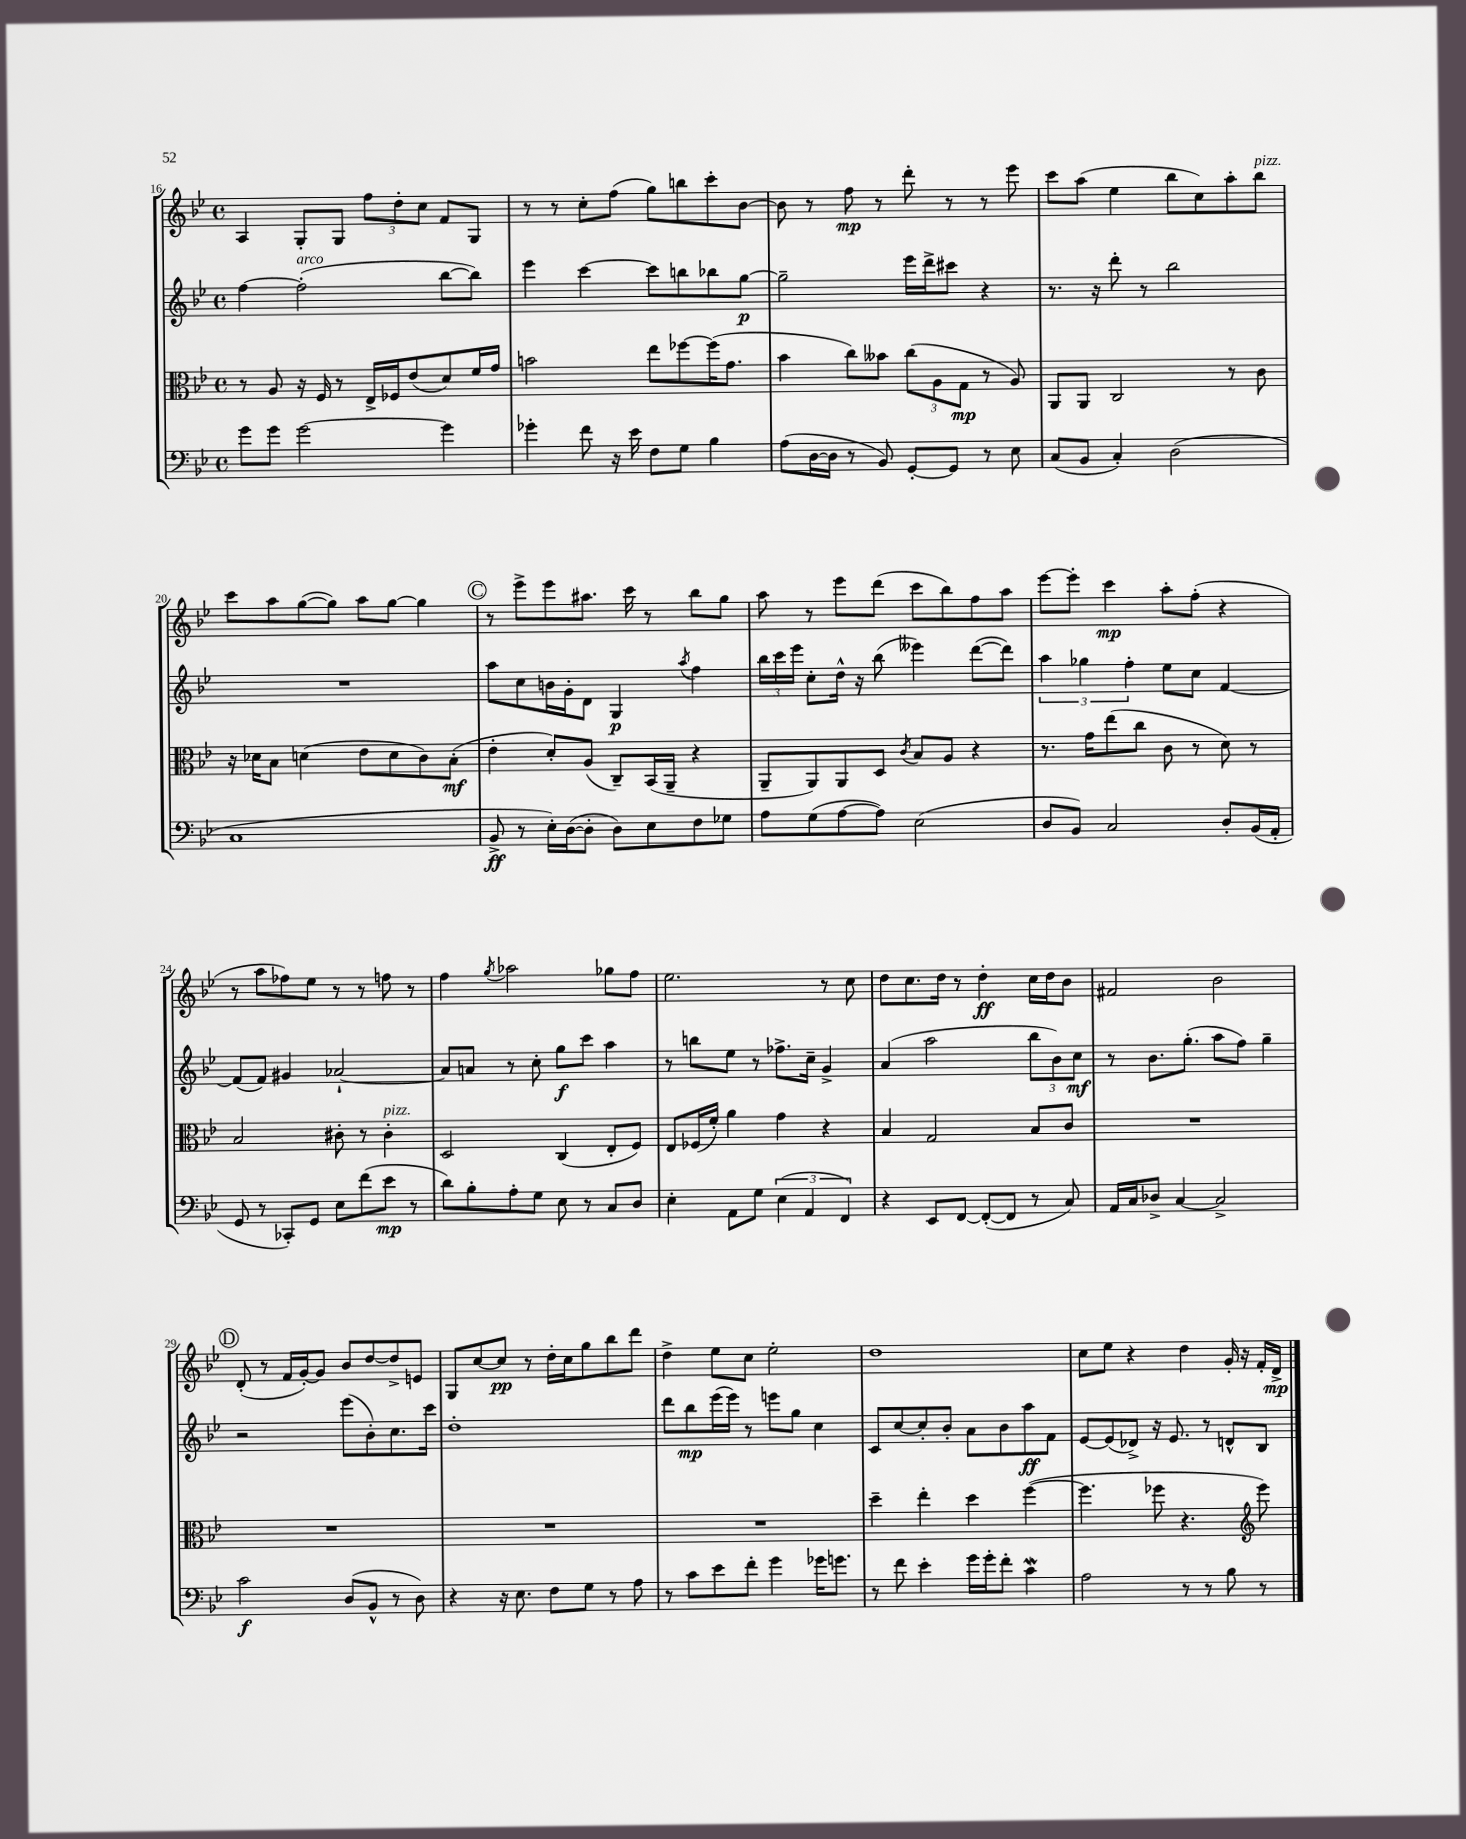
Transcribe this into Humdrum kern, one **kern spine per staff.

**kern	**kern	**kern	**kern
*staff4	*staff3	*staff2	*staff1
*clefF4	*clefC3	*clefG2	*clefG2
*k[b-e-]	*k[b-e-]	*k[b-e-]	*k[b-e-]
*M4/4	*M4/4	*M4/4	*M4/4
*met(c)	*met(c)	*met(c)	*met(c)
8g\L	8r	[4ff\	4A/
8g\J	8A/	.	.
[2g\	16r	(2ff'\]	8G'/L
.	16F/	.	.
.	8r	.	8G/J
.	16E-^/LL	.	12ff\L
.	16F-/J	.	.
.	.	.	12dd'\
.	(8e-/	.	.
.	.	.	12cc\J
4g\]	8d/)	[8bb-\L	8f/L
.	16f/L	8bb-\]J)	8G/J
.	16g/JJ	.	.
=	=	=	=
4g-'\	2b\	4eee-\	8r
.	.	.	8r
8f\	.	[4ccc\	8cc'\L
16r	.	.	(8ff\J
16e-\	.	.	.
8F\L	8ee-\L	8ccc\]L	8gg\L)
8G\J	[8ff-\	8bb\	8bb\
4B-\	(16ff-\]K	8bb-\	8ccc'\
.	8.g\J	.	.
.	.	[8gg\J	[8b-\J
=	=	=	=
(8A\L	4b-\	2gg~\]	8b-\]
[16D\L	.	.	8r
16D\]JJ	.	.	.
8r	8cc\L)	.	8ff\
8BB-/)	8b--\J	.	8r
[8GG'/L	(12cc\L	16eee-\LL	8ddd'\
.	.	16ddd^\J	.
.	12A\	.	.
8GG/]J	.	8ccc#\J	8r
.	12G\J	.	.
8r	8r	4r	8r
8E-\	8A/)	.	8eee-\
=	=	=	=
(8C/L	8AA/L	8.r	8ccc\L
8BB-/J	8AA/J	.	(8aa\J
.	.	16r	.
4C'/)	2C/	8ddd'\	4ee-\
.	.	8r	.
(2D\	.	2bb-\	8bb-\L
.	.	.	8cc\)
.	8r	.	8aa'\
.	8c\	.	8bb-\J
=	=	=	=
1C	16r	1r	8ccc\L
.	16d-\LK	.	.
.	8B-\J	.	8aa\
.	(4d\	.	([8gg\
.	.	.	8gg\]J)
.	8e-\L	.	8aa\L
.	8d\	.	[8gg\J
.	8c\)	.	4gg\]
.	(8B-'\J	.	.
=	=	=	=
8BB-^/	4e-'\	8aa\L	8r
8r	.	8cc\	8eee-^\L
16E-'\LL)	8d'/L)	16b\L	8eee-\
([16D\J	.	16g'\J	.
8D'\]J	(8A/J	8d\J	8.aa#\J
8D\L)	8C~/L)	4G/	.
.	.	.	16ccc\
8E-\	(16BB-/L	.	8r
.	16AA~/JJ	.	.
.	.	8qaa/	.
8F\	4r	4ff\	8bb-\L
8G-\J	.	.	8gg\J
=	=	=	=
8A\L	8AA~/L	24bb-\LL	8aa\
.	.	24ccc\	.
.	.	24eee-\JJ	.
(8G\	8AA/)	8cc'\L	8r
[8A\	8AA/	16dd^^\Jk	8eee-\L
.	.	16r	.
8A\]J)	8D/J	(8bb-\	(8ddd\J
.	8qc/	.	.
(2E-\	8B-/L	4eee--\)	8ccc\L
.	8A/J	.	8bb-\)
.	4r	([8ddd\L	8ff\
.	.	8ddd\]J)	8aa\J
=	=	=	=
8D/L	8.r	6aa\	[8eee-\L
8BB-/J)	.	.	8eee-'\]J
.	.	6gg-\	.
.	16g\LK	.	.
2C/	(8ee-\	.	4ccc\
.	.	6ff'\	.
.	8cc\J	.	.
.	8c\	8ee-\L	8aa'\L
.	8r	8cc\J	(8ff'\J
8D'/L	8d\)	[4f/	4r
(16BB-/L	8r	.	.
16AA'/JJ	.	.	.
=	=	=	=
8GG/	2B-/	(8f/]L	8r
8r	.	8f/J)	8aa\L
8CC-'/L)	.	4g#/	8ff-\)
8GG/J	.	.	8ee-\J
8E-\L	8c#'\	[2a-`/	8r
(8f\	8r	.	8r
8e-\J	4c#'\	.	8ff\
8r	.	.	8r
=	=	=	=
8d\L)	2D/	8a-/]L	4ff\
8B-'\	.	8a/J	.
.	.	.	8qgg/
8A'\	.	8r	2aa-\
8G\J	.	8cc'\	.
8E-\	(4C/	8gg\L	.
8r	.	8ccc\J	.
8C/L	8E-'/L	4aa\	8gg-\L
8D/J	8F/J)	.	8ff\J
=	=	=	=
4E-'\	8E-/L	8r	2.ee-\
.	(16F-/L	8bb\L	.
.	16f'/JJ)	.	.
8AA\L	4a\	8ee-\J	.
8G\J	.	8r	.
(6E-\	4g\	8.ff-^\L	.
6AA/	.	.	.
.	.	16cc~\Jk	.
.	4r	4g^/	8r
6FF/)	.	.	.
.	.	.	8cc\
=	=	=	=
4r	4B-/	(4a/	8dd\L
.	.	.	8.cc\
8EE-/L	2G/	2aa\	.
.	.	.	16dd\Jk
[8FF/J	.	.	8r
(8FF'/_L	.	.	4dd'\
8FF/]J	.	.	.
8r	8B-/L	12bb-\L	16cc\LL
.	.	.	16dd\J
.	.	12b-\)	.
8C/)	8c/J	.	8b-\J
.	.	12cc\J	.
=	=	=	=
16AA/LL	1r	8r	2f#/
16C/J	.	.	.
8D-^/J	.	8.b-\L	.
[4C/	.	.	.
.	.	(8.gg'\J	.
2C^/]	.	8aa\L	2b-\
.	.	8ff\J)	.
.	.	4gg~\	.
=	=	=	=
2c\	1r	2r	(8d'/
.	.	.	8r
.	.	.	16f/LL
.	.	.	[16g'/J)
.	.	.	8g/]J
(8D/L	.	(8eee-\L	8b-/L
8BB-^^/J	.	8b-'\)	[8dd/
8r	.	8.cc\	8dd^/]
8D\)	.	.	8e/J
.	.	16ccc\Jk	.
=	=	=	=
4r	1r	1dd'	8G/L
.	.	.	[8cc/
16r	.	.	8cc/]J
8.E-\	.	.	.
.	.	.	8r
8F\L	.	.	16dd'\LL
.	.	.	16cc\J
8G\J	.	.	8gg\
8r	.	.	8bb-\
8A\	.	.	8ddd\J
=	=	=	=
8r	1r	8ddd\L	4dd^\
8c\L	.	8bb-\	.
8e-\	.	(16eee-\L	8ee-\L
.	.	16eee-\JJ)	.
8f'\J	.	8r	8cc\J
4g\	.	8eee\L	2ee-'\
.	.	8gg\J	.
16g-\LK	.	4cc\	.
8.g\J	.	.	.
=	=	=	=
8r	4dd~\	8c/L	1dd
8f\	.	[8cc/	.
4e-'\	4ee-'\	8cc'/]	.
.	.	8b-'/J	.
16g\LL	4dd\	8a\L	.
16g'\J	.	.	.
8f'\J	.	8b-\	.
4c\	([4ff\	8aa\	.
.	.	8f\J	.
=	=	=	=
2A\	4.ff\]	[8e-/L	8cc\L
.	.	(8e-/]	8ee-\J
.	.	8d-^/J)	4r
.	8ff-\	16r	.
.	.	8.e-/	.
8r	4.r	.	4dd\
8r	.	8r	.
8B-\	.	8d^^/L	16g'/
.	.	.	16r
*	*clefG2	*	*
8r	8eee-\)	8B-/J	16f'/LL
.	.	.	16d^/JJ
==	==	==	==
*-	*-	*-	*-
